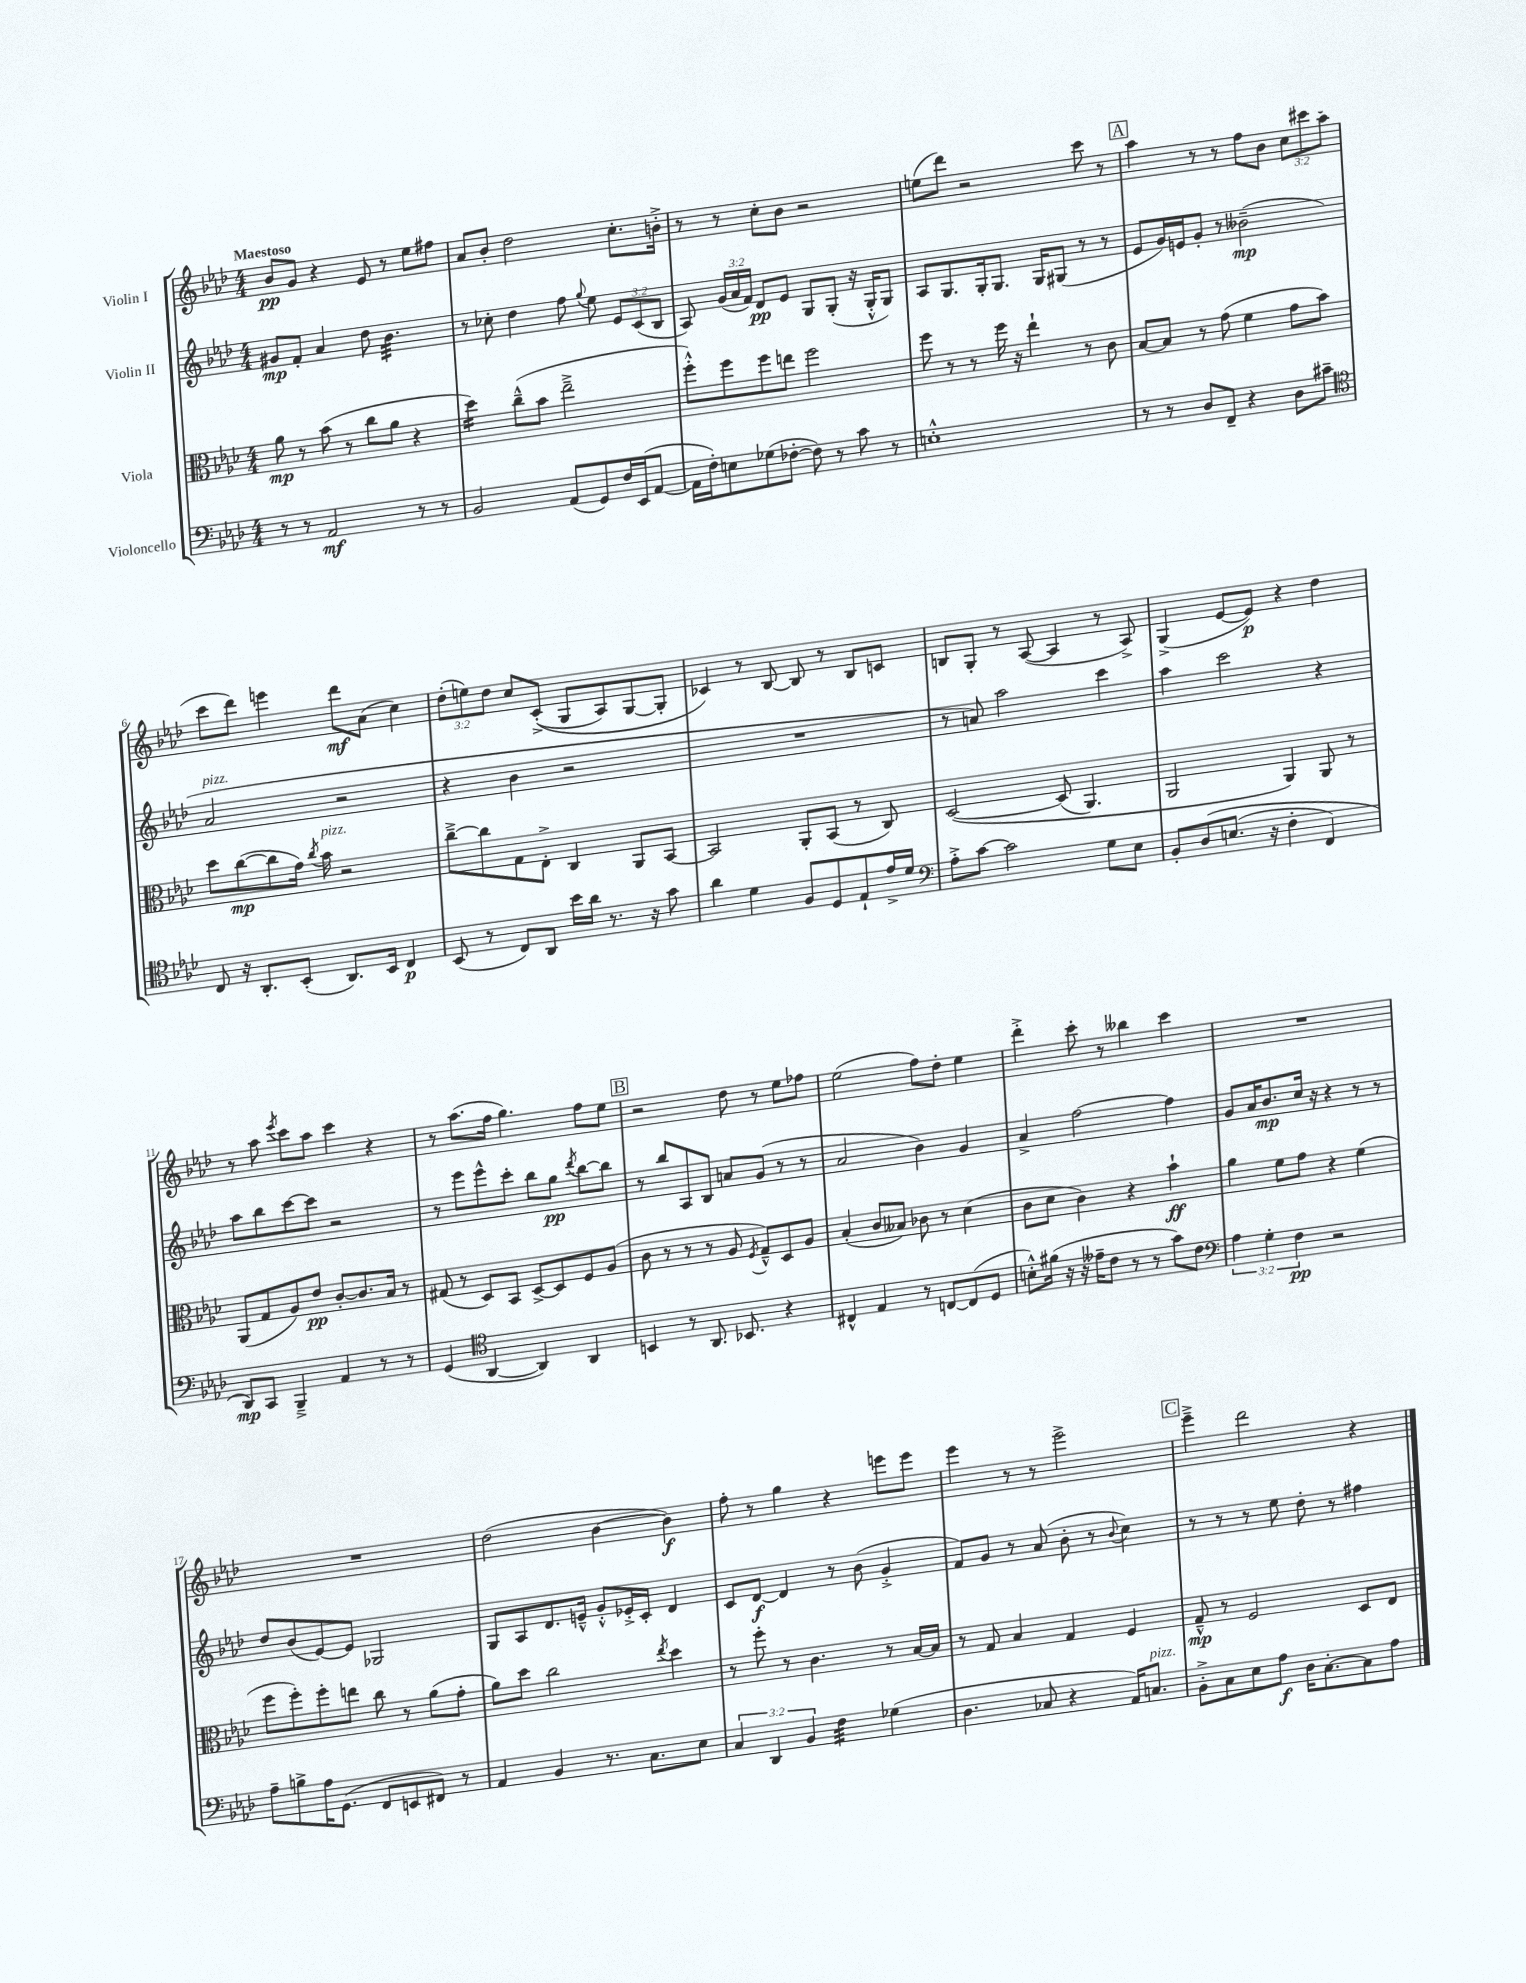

**kern	**kern	**kern	**kern
*staff4	*staff3	*staff2	*staff1
*clefF4	*clefC3	*clefG2	*clefG2
*k[b-e-a-d-]	*k[b-e-a-d-]	*k[b-e-a-d-]	*k[b-e-a-d-]
*M4/4	*M4/4	*M4/4	*M4/4
8r	8a-	8g#	8b-
8r	8r	8f'	8g
2AA-	(8b-	4a-	4r
.	8r	.	.
.	8cc	8dd-	8e-
.	8a-	4.b-	8r
8r	4r	.	8ee-
8r	.	.	8ff#
=	=	=	=
2BB-	4dd-)	8r	8a-
.	.	8cc-'	8b-'
.	(8cc~^^	4dd-	2dd-
.	8b-	.	.
(8AA-	2ee-~^	8ff	.
.	.	8qqgg	.
8GG)	.	8ee-	.
16F	.	12e-	8.cc'
(16EE-	.	.	.
.	.	(12c	.
[8AA-	.	.	.
.	.	12B-	.
.	.	.	16b'^
=	=	=	=
16AA-]	8ff'^^)	8A-)	8r
16F')	.	.	.
8E	8ff	(24g	8r
.	.	24a-	.
.	.	24f)	.
(8G-	8ff	8d-	8cc'
[8F-'	8ee	8e-	8b-
8F-])	2ff	8G	2r
8r	.	(8G'	.
8c	.	16r	.
.	.	16G'^^	.
8r	.	8G)	.
=	=	=	=
1E'^^	8ff	8A-	(8ee
.	8r	8.G	8ddd-)
.	8r	.	2r
.	.	16G'	.
.	16ff	8.G	.
.	16r	.	.
.	4ee-`	.	.
.	.	16G	.
.	.	(8G#	.
.	8r	8r	8ccc
.	8c	8r	8r
=	=	=	=
8r	[8B-	8e-	4aa-
8r	8B-]	16g)	.
.	.	16e	.
8D-	8r	8g'	8r
8FF~	(8g	8r	8r
4r	4f	(2b--~	8ff
.	.	.	8b-
8D-	8g	.	12cc
.	.	.	12ccc#
8c#~	8b-)	.	.
.	.	.	(12aa-
=	=	=	=
*clefC4	*	*	*
8C	8dd-	2a-	8ccc
16r	([8cc	.	8ddd-)
8.AA-'	.	.	.
.	8cc]	.	4eee
(8BB-'	16g)	.	.
.	8qcc	.	.
.	16b-	.	.
8.AA-)	2r	2r	8ddd-
.	.	.	(8a-
16BB-	.	.	.
4C	.	.	4cc)
=	=	=	=
(8BB-	[8cc~^	4r	(12dd-'
.	.	.	12ee)
8r	8cc]	.	.
.	.	.	12dd-
8C)	8G	4b-	8cc
8AA-	8E-'^	.	&((8c'^
16b-	4C	2r	8G
16a-	.	.	.
8.r	.	.	8A-)
.	8AA-	.	[8G
16r	.	.	.
8g	[8BB-	.	8G']
=	=	=	=
4a-	2BB-]	1r	4c-&)
4d-	.	.	8r
.	.	.	[8B-
8F	8AA-'	.	8B-]
8D-	(8BB-	.	8r
8E-`	8r	.	8B-
16e-^	8C)	.	8c
16d-	.	.	.
=	=	=	=
*clefF4	*	*	*
8A-'^	&([2D-	8r	8B
[8c	.	8a)	8G'
2c]	.	2aa-	8r
.	.	.	([8A-
.	(8D-]	.	4A-]
.	4.AA-)	.	.
8G	.	4ccc	8r
8E-	.	.	8A-^)
=	=	=	=
8BB-'	2AA-	4aa-	(4G^
&(8D-	.	.	.
(8.E	.	2ccc	[8e-
.	.	.	8e-])
16r	.	.	.
4F'	4AA-&)	.	4r
4FF)	8AA-	4r	4dd-
.	8r	.	.
=	=	=	=
8DD-&)	(8AA-	8aa-	8r
8CC	8G	8bb-	8aa-
.	.	.	8qeee-
4BBB-~^	8A-)	[8ccc	8ccc
.	8e-	8ccc]	8aa-
4AA-	[8c'	2r	4ccc
.	8.c]	.	.
8r	.	.	4r
.	16B-	.	.
8r	8r	.	.
=	=	=	=
(4GG	(8G#	8r	8r
.	8r	8eee-	(8.aa-
*clefC4	*	*	*
[4AA-	8D-)	8eee-^^	.
.	.	.	16ff
.	8BB-	8ccc'	4.gg)
4AA-])	[8D-^	8bb-	.
.	8D-]	8gg	.
.	.	8qddd-	.
4AA-	8F	[8bb-	8ff
.	(8A-	8bb-]	8ee-
=	=	=	=
4BB	8c	8r	2r
.	8r	8bb-	.
8r	8r	8A-	.
8.AA-	8r	8B-	.
.	8A-	8a	8dd-
8.BB-	.	.	.
.	8qF	.	.
.	8G~^^)	(8g	8r
4r	8D-	8r	8ee-
.	8A-	8r	8ff-
=	=	=	=
4C#^^	(4B-'	2a-	(2ee-
4E-	8c	.	.
.	8B--)	.	.
8r	8c-	4b-)	8ff)
[8C	8r	.	8dd-'
(8C]	(4d-	4g	4ee-
8D-	.	.	.
=	=	=	=
8B'^^)	8c	4a-^	4ddd-'^
(16f#	8d-	.	.
16r	.	.	.
16r	4c)	[2ff	8ccc'
16e--~	.	.	.
8c	.	.	8r
8r	4r	.	4bb--
8r	.	.	.
8g)	4b-`	4ff]	4ccc
8c	.	.	.
=	=	=	=
*clefF4	*	*	*
6A-	4a-	8g	1r
.	.	16a-	.
6G'	.	.	.
.	.	8.b-	.
.	8f	.	.
6F	.	.	.
.	8g	16cc	.
.	.	16r	.
2r	4r	4r	.
.	(4f	8r	.
.	.	8r	.
=	=	=	=
8A-~	8ff	8dd-	1r
8B^	8ff')	(8b-	.
16A-	8ff'	[8e-)	.
(8.GG	.	.	.
.	8ee	8e-]	.
8FF	8cc	2G-	.
8EE	8r	.	.
8FF#)	(8a-	.	.
8r	8g'	.	.
=	=	=	=
4AA-	8a-)	8G	(2dd-
.	8dd-	8A-	.
4BB-	2cc	8.d-	.
.	.	16e~^^	.
8.r	.	8g'^^	[4b-
.	.	16e-'^	.
8.C	.	16c'	.
.	8qee-	.	.
.	4dd-	4d-	4b-])
8E-	.	.	.
=	=	=	=
6C	8r	8c	8ff'
.	8ff'	[8d-	8r
6DD-	.	.	.
.	8r	4d-]	4gg
6BB-	.	.	.
.	4.c	.	.
4F	.	8r	4r
.	.	(8b-	.
(4G-	8r	4g'^	8eee
.	[16B-	.	8eee
.	16B-]	.	.
=	=	=	=
4.D-	8r	8f)	4eee-
.	8G	8g	.
.	4B-	8r	8r
8C-	.	(8a-	8r
4r	4G	8b-'	2eee-^
.	.	8r	.
.	.	8qqb-	.
16AA-)	4F	4cc)	.
8.C	.	.	.
=	=	=	=
8BB-'^	8G~^^	8r	4eee-~^
8C	8r	8r	.
8E-	2F	8r	2ddd-
8A-	.	8ee-	.
16D-	.	8dd-'	.
[8.C'	.	.	.
.	.	8r	.
8C]	8D-	4ff#	4r
8A-	8E-	.	.
==	==	==	==
*-	*-	*-	*-
